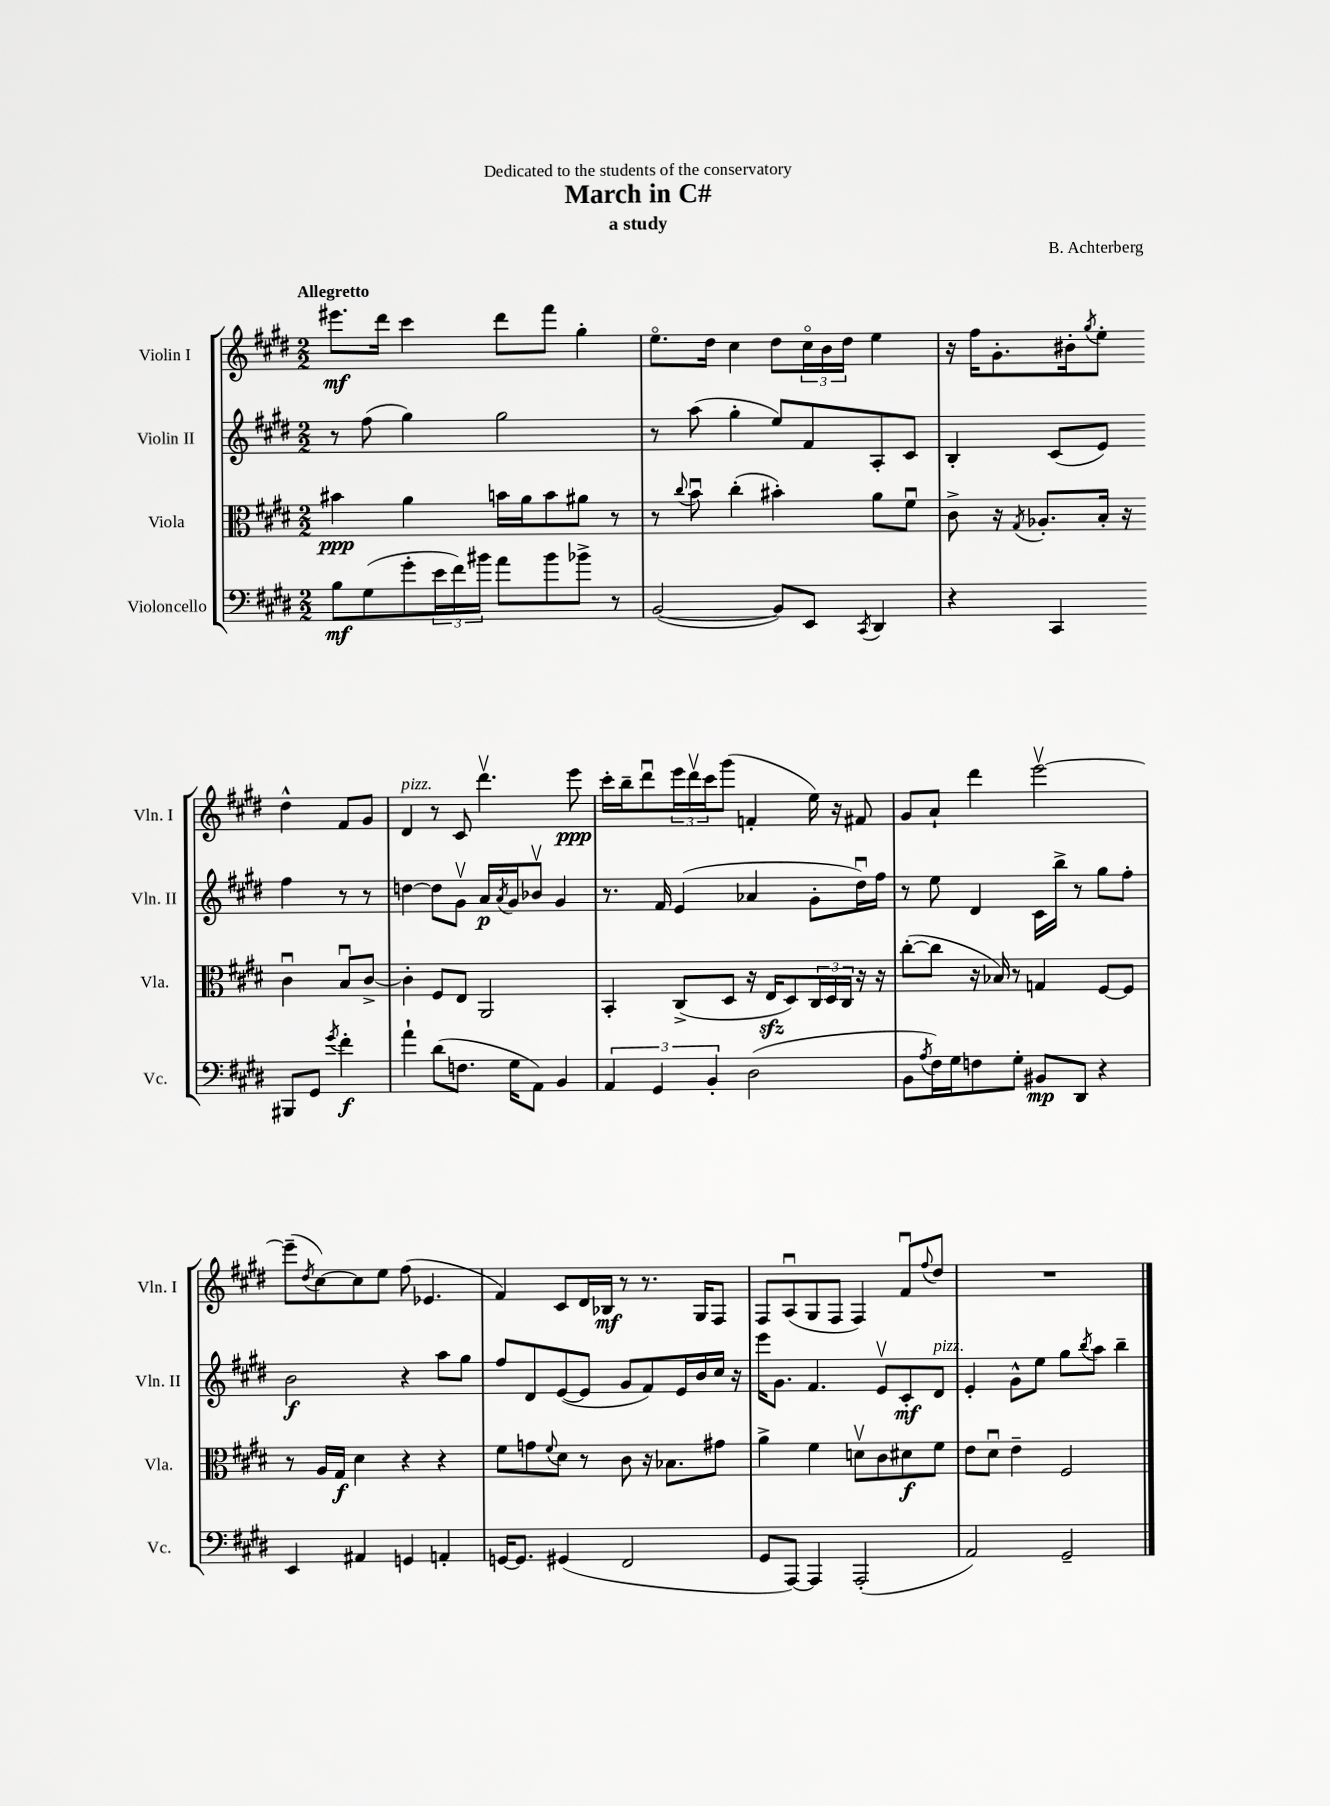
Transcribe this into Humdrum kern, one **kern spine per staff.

**kern	**kern	**kern	**kern
*staff4	*staff3	*staff2	*staff1
*clefF4	*clefC3	*clefG2	*clefG2
*k[f#c#g#d#]	*k[f#c#g#d#]	*k[f#c#g#d#]	*k[f#c#g#d#]
*M2/2	*M2/2	*M2/2	*M2/2
8B\L	4b#\	8r	8.eee#\L
(8G#\	.	(8ff#\	.
.	.	.	16ddd#\Jk
8g#'\	4a\	4gg#\)	4ccc#\
24e\L	.	.	.
24f#\)	.	.	.
24b#\JJ	.	.	.
8a\L	16b\LL	2gg#\	8ddd#\L
.	16a\J	.	.
8b#\	8b\	.	8fff#\J
8b-^\J	8a#\J	.	4gg#'\
8r	8r	.	.
=	=	=	=
([2BB/	8r	8r	8.eeo\L
.	8qqcc#/	.	.
.	8bu\	(8aa\	.
.	.	.	16dd#\Jk
.	(4cc#'\	4gg#'\	4cc#\
8BB/]L)	4b#'\)	8ee/L)	8dd#\L
8EE/J	.	8f#/	24cc#o\L
.	.	.	24b\
.	.	.	24dd#\JJ
8qCC#/	.	.	.
4DD#/	8a\L	8A'/	4ee\
.	8f#u\J	8c#/J	.
=	=	=	=
4r	8c#^\	4B'/	16r
.	.	.	16ff#\LK
.	16r	.	8.g#'\
.	8qG#/	.	.
.	8.A-'/L	.	.
4CC#/	.	(8c#/L	.
.	.	.	16b#'\k
.	.	.	8qgg#/
.	16B'/Jk	8e/J)	8ee'\J
.	16r	.	.
8BBB#/L	4c#u\	4ff#\	4dd#^^\
8GG#/J	.	.	.
8qg#/	.	.	.
4f#'\	8Bu/L	8r	8f#/L
.	[8c#^/J	8r	8g#/J
=	=	=	=
4a`\	4c#'\]	[4dd\	4d#/
(8d#\L	8F#/L	8dd\]L	8r
8.F\J	8E/J	8g#v\J	8c#/
.	2AA/	16a/LL	4.ddd#v\
.	.	8qa/	.
16G#\LK	.	16g#/J	.
8AA\J)	.	8b-v/J	.
4BB/	.	4g#/	.
.	.	.	8eee\
=	=	=	=
6AA/	4BB'/	8.r	16ccc#'\LL
.	.	.	16bb~\J
.	.	.	8ddd#u\
6GG#/	.	.	.
.	.	16f#/	.
.	(8C#^/L	(4e/	24eee\L
.	.	.	24ddd#v\
6BB'/	.	.	24ccc#\J
.	8D#/J	.	(8ggg#\J
(2D#\	16r	4a-/	4f'/
.	16E/LK	.	.
.	8D#/)	.	.
.	24C#/L	8g#'\L	16ee\)
.	24D#/	.	.
.	.	.	16r
.	24C#/JJ	.	.
.	16r	16dd#u\L)	8f#/
.	16r	16ff#\JJ	.
=	=	=	=
8BB\L	([8cc#'\L	8r	8g#/L
8qA/	.	.	.
16F#\L)	8cc#\]J	8ee\	8a`/J
16G#\J	.	.	.
8F\	16r	4d#/	4ddd#\
.	16B-/)	.	.
8G#'\J	8r	.	.
8BB#/L	4G/	16c#\LL	[2eeev\
.	.	16bb^\JJ	.
8DD#/J	.	8r	.
4r	[8F#/L	8gg#\L	.
.	8F#/]J	8ff#'\J	.
=	=	=	=
4EE/	8r	2b\	(8eee~\]L
.	.	.	8qdd#/
.	16A/LL	.	[8cc#\)
.	16G#/JJ	.	.
4AA#/	4d#\	.	8cc#\]
.	.	.	8ee\J
4GG/	4r	4r	(8ff#\
.	.	.	4.e-/
4AA'/	4r	8aa\L	.
.	.	8gg#\J	.
=	=	=	=
[16GG/LK	8f#\L	8ff#/L	4f#/)
8.GG/]J	.	.	.
.	8g\	8d#/	.
.	8qqf#/	.	.
(4GG#/	8d#\J	([8e/	8c#/L
.	8r	8e/]J	16d#/L
.	.	.	16B-/JJ
2FF#/	8c#\	8g#/L	8r
.	16r	8f#/)	8.r
.	8.B-\L	.	.
.	.	16e/L	.
.	.	16b/	16G#/LK
.	8g#\J	16cc#/JJ	8F#/J
.	.	16r	.
=	=	=	=
8GG#/L	4a^\	16eee\LK	8F#/L
.	.	8.g#\J	.
[8AAA/J)	.	.	(8Au/
4AAA/]	4f#\	4.f#/	8G#/
.	.	.	8F#/J
(2AAA'/	8dv\L	.	4F#/)
.	8c#\	8ev/L	.
.	8d#\	8c#'/	8f#u/L
.	.	.	8qqff#/
.	8f#\J	8d#/J	8dd#/J
=	=	=	=
2AA/)	8e\L	4e'/	1r
.	8d#u\J	.	.
.	4e~\	8g#^^\L	.
.	.	8ee\J	.
2GG#~/	2F#/	8gg#\L	.
.	.	8qbb/	.
.	.	8aa\J	.
.	.	4bb~\	.
==	==	==	==
*-	*-	*-	*-
